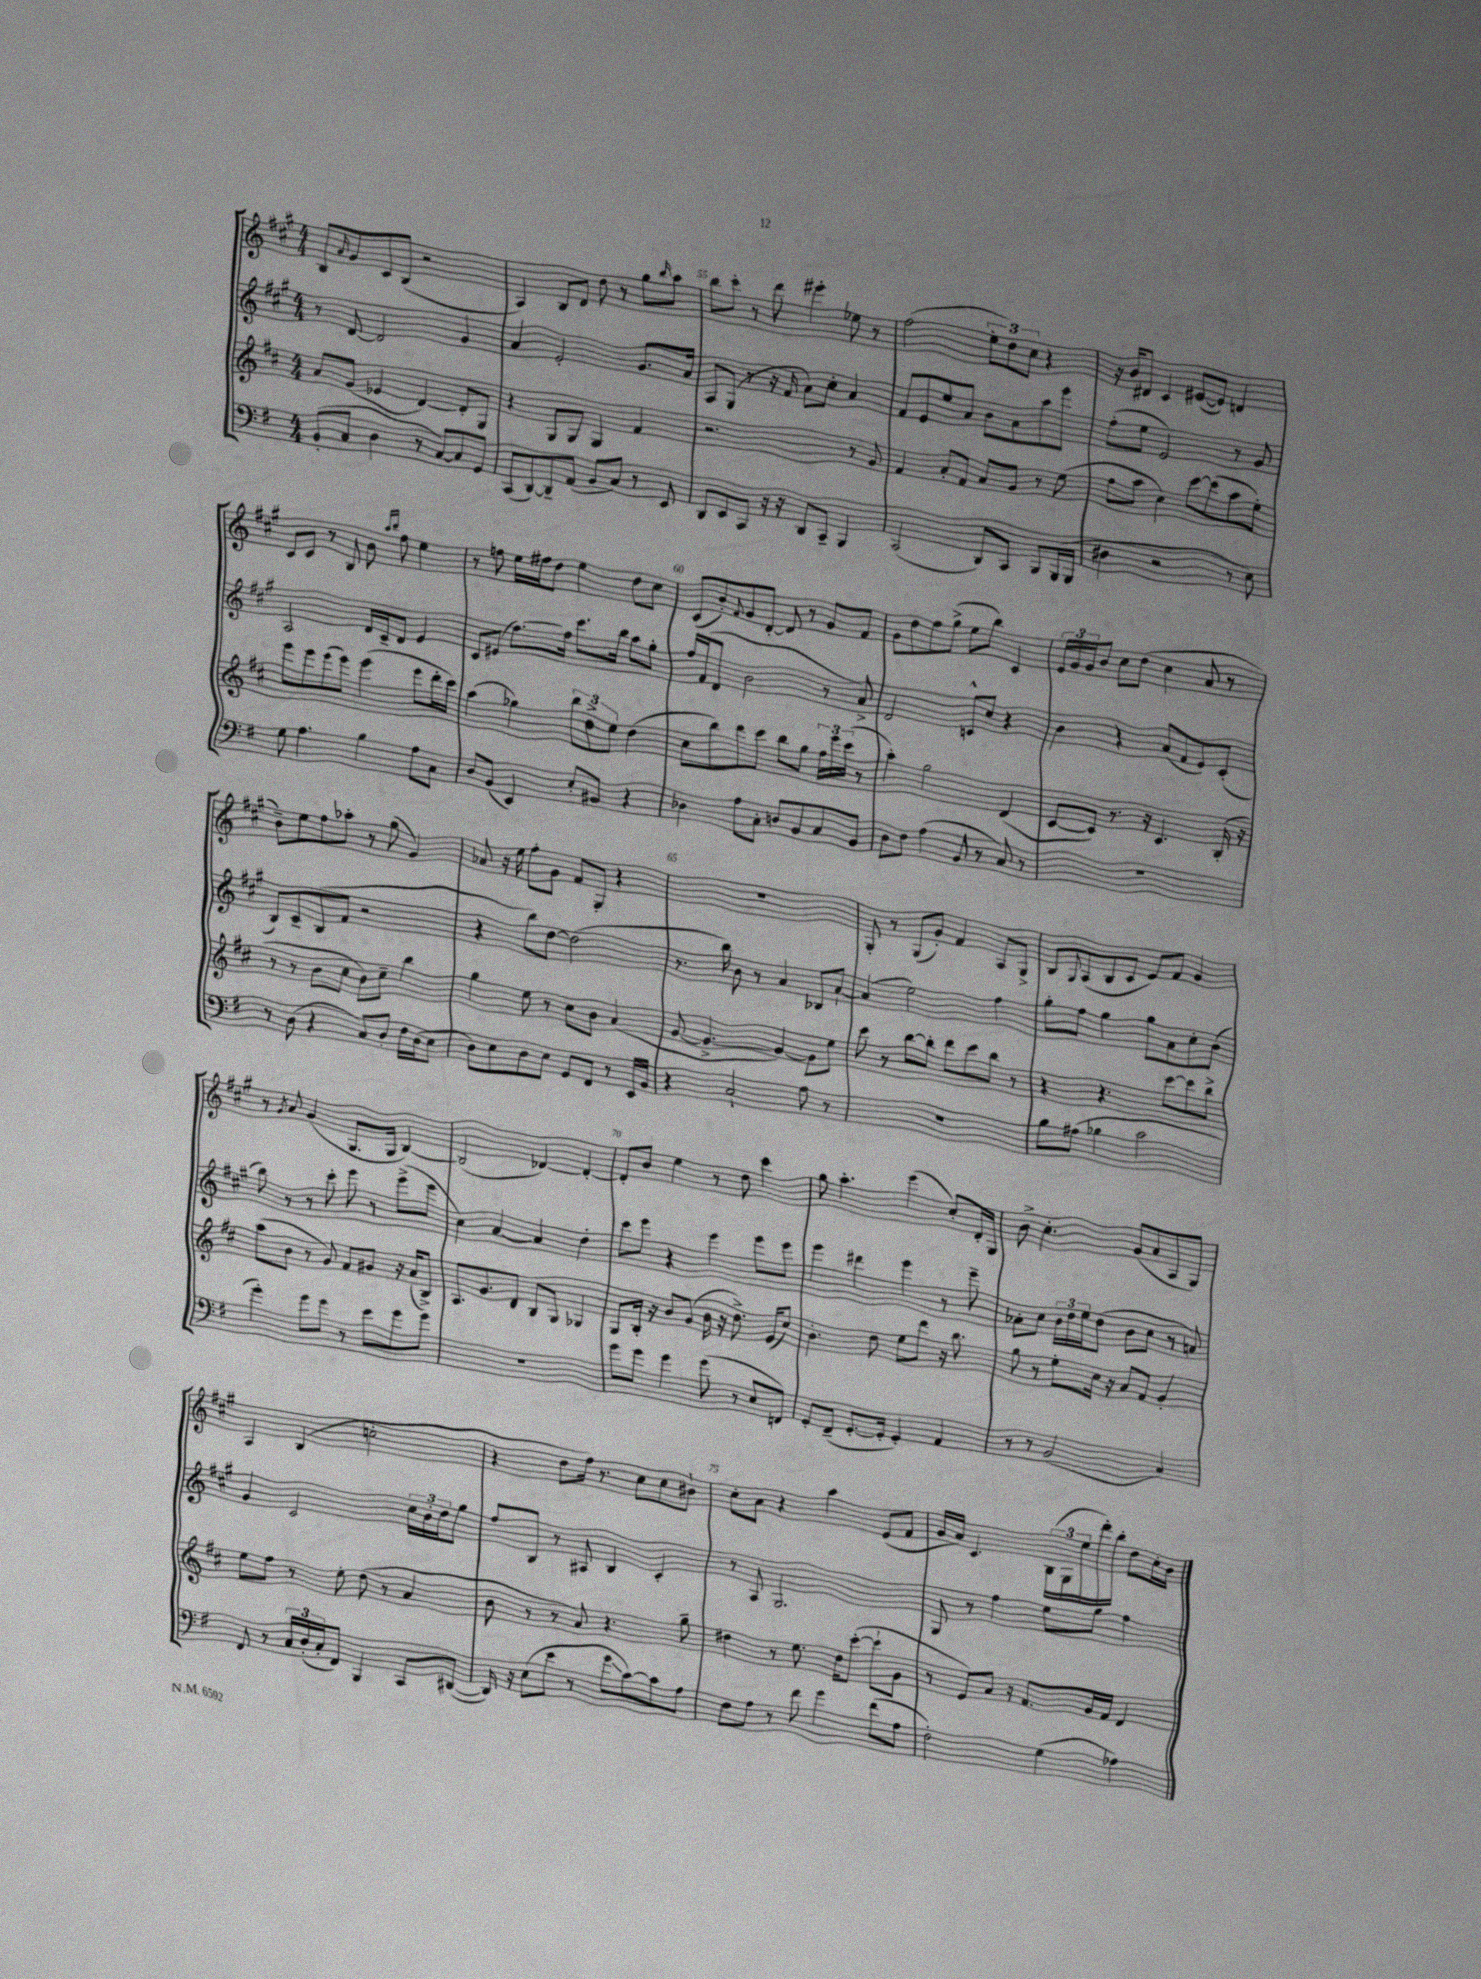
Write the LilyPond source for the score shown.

<<
\new StaffGroup <<
\new Staff = "s0" {
    \clef treble \key a \major \numericTimeSignature \time 4/4
    b8 \grace { a'16 } gis'8 cis'8 b8( r2 |
    a4) b8 d'8 d''8 r8 gis''8 \grace { b''16 } a''8 |
    b''8 cis'''8-. r8 d'''8 eis'''4-. ees''8 r8 |
    fis''2( \tuplet 3/2 { e''8-. d''8) cis''8 } r4 |
    r16 b'16 dis'8 cis'4 eis'8~( eis'8) d'4 |
    cis'8 cis'8 r8 b8 b'8 \grace { a''16 b''16 } fis''8 e''4 |
    r8 f''8 e''16 fis''16 d''8 e''4 d''8 cis''8 |
    cis'8( b'8-.) \appoggiatura { fis'8 } gis'8 d'8~-. d'8 r8 gis'8 fis'8 |
    gis'8 d''8 fis''8 gis''8->( e''8 b''8) cis'4 |
    \tuplet 3/2 { e'16 gis'16 gis'16 } b'8 cis''8 d''8( cis''4 a'8 r8 |
    b'8--) e''8 fis''8 aes''8-. r8 gis''8( gis'4) |
    aes'8 r16 e''16 fis''8-. gis'8 fis'8 gis8-. r4 |
    R1 |
    gis8-. r8 gis8( gis'8-.) fis'4 a8 gis8-> |
    b8 \appoggiatura { gis8 } a8( b8 cis'8 e'8) fis'8 gis'4 |
    r8 \acciaccatura { gis'8 } a'8 gis'4( gis8. gis16 b4~) |
    b2( des'4~) des'4~-. |
    des'8-. b'8 e''4 r8 d''8 cis'''4 |
    gis''8 a''4.-. e'''4( cis''8-.) d'16-. gis16 |
    b'8-> cis''4.-. gis'8( a'8 a8 gis8) |
    a4 b4( c''2-. |
    r4 d''8 fis''16) r8. cis''8 cis''8 bis'8-! |
    cis''8-. a'8 r4 a''4 e'8( fis'8 |
    gis'16 a'16) cis'4. \tuplet 3/2 { b16( gis16 e''16 } d'''16-.) b''16-. d''8 cis''16-. b'16 \bar "|." |
}
\new Staff = "s1" {
    \clef treble \key a \major \numericTimeSignature \time 4/4
    r8 d'8~ d'2 gis'4 |
    a'4 e'2-. gis'8. a'16 |
    a8 gis8( r8 r16 fis'16 a'8) cis''8-. a'4 |
    fis'8 e'8 e''8 a'8 b'8 a'8 a''8 e'''8 |
    fis''8-.( e''8 e'2) r8 gis'8 |
    a2 d'16 cis'16-- d'8 e'4 |
    cis'8 eis'8( fis''8.~) fis''16 cis'''8. b''16 a''8 gis''8-. |
    fis''16 fis'16( d'8 b'2 r8 a'8->) |
    d'2 c'8-^ cis''8 r4 |
    b'4 r4 a'8( fis'8 e'8) cis'8-.( |
    b8) cis'8-- b8( fis'8 r2 |
    r4 b''8) d''8~ d''2( |
    r8. b''16) b'8 r8 a'4 bes8 a'8~-! |
    a'4( e''2) fis''4 |
    gis''8-. fis''8 gis''4 gis''8 a'8 cis''8-. b'8( |
    b''8) r8 r8 cis'''8-. e'''8 r8 e'''8->( e'''8 |
    cis''4) a'4~ a'4 d''4-. |
    cis'''8 e'''8 r4 e'''4 e'''8 e'''8 |
    e'''4 dis'''4 e'''4 r8 e'''8-- |
    aes'8-. cis''8 \tuplet 3/2 { b'16 d''16 e''16 } d''8( b'8 cis''8 r8 a'8) |
    gis'4 cis'2 \tuplet 3/2 { cis''16 b'16-. d''16 } gis''8 |
    fis''8 b8 r8 ais8 b4 cis'4-. |
    r8 a8 gis2. |
    gis8 r8 fis''4 e''8 gis''8 fis''4 \bar "|." |
}
\new Staff = "s2" {
    \clef treble \key d \major \numericTimeSignature \time 4/4
    a'8 g'8( ees'4 d'4~) d'8-. g8 |
    r4 g8 g8 g4 fis'4 |
    r2. r8 g'8 |
    fis'4 a'8-. fis'8 a'8 g'8 r8 e''8( |
    fis''8 a''8 cis''4) cis'''8~ cis'''8( a''8 e''8-.) |
    e'''8 e'''8 e'''8( e'''8) e'''4( e'''8 d'''16-. cis'''16) |
    a''4( ges''4) \tuplet 3/2 { b''8 d''8-> e''8 } d''4( |
    cis''8 b''8) d'''8 cis'''8 b''8 g''8 \tuplet 3/2 { fis''16 e'''16 cis'''16( } r8 |
    a''4-.) g''2 d'4( |
    cis'8~ cis'8) r8. r16 cis'4. b16-.( r16 |
    r8 r8 b'8 cis''8 b'8) cis''8-- b''4 |
    g''4 e''8 r8 cis''8 b'8 a'4( |
    g'8~ g'4.~-> g'4~) g'8 e''8 |
    cis'''8 r8 b''8~ b''8-. d'''8 cis'''8 b''8 r8 |
    r4 r4. cis'''8~ cis'''8 b''8-> |
    a''8( b'8 r8 g'8) fis'8 gis'8 r16 a'16( b8->) |
    a8. g'8. d'8 b8 g8 ges4 |
    g8 b16-. r16 b'8 g'8( b'16 r16 d''8.->) e'16( cis''8) |
    b'4.-. d''8 e''8 d'''8 r16 b''8. |
    g''8 r8 e''8-. cis''16 r16 a'8 fis'8 g'4-. |
    e''8 fis''8 r8 e''8-. d''8( r8 a'4 |
    b'8 r8 r8 a'8) r4. g''8-- |
    dis''4 r8 e''8. dis''16 cis'''8~-.( cis'''8-! g'8 |
    r8 e'8) a'8 r16 fis'8. g'16 fis'16 d'4 \bar "|." |
}
\new Staff = "s3" {
    \clef bass \key g \major \numericTimeSignature \time 4/4
    b,8-.( c8 d4 r8 c8~) c8 g,8 |
    c,8( d,8~) d,8-- a,8( b,8 c8) r8 e,8 |
    d,8 e,8 c,8 r16 r16 d,8 c,8-- b,,4 |
    c,2( d,8) c,8 b,,8 b,,16( b,,16 |
    dis4 r2 r8 e8) |
    g8 a4. b4 a8 c8 |
    d8 b,8( e,4) e8-. bis,8 r4 |
    des4 a8 c8-. d8 b,8 c8 b,8 |
    d8 fis8 a4( b,8 r8 c8) r8 |
    R1 |
    r8 d8( r4 c8) d8-. fis16 d16( e8 |
    d8) e8 d8 e8 g,8 fis,8 r8 e,16 b,16 |
    r4 c2-! a8 r8 |
    R1 |
    b8 ais8( bes4 c'2 |
    g'4-.) g'8 g'8 r8 e'8 g'8 g'8 |
    r1 |
    g'8 g'8 g'4 g'8( r8 e8 f,8) |
    g,8-. fis,8--( g,8.~-. g,16-. g,4-.) a,4 |
    r8 r8 b,2( c4) |
    fis,8 r8 \tuplet 3/2 { c16 d16-.( c16-. } fis,8) b,,4 c,8 dis,8~( |
    dis,16) r16 e8( e'8 r8 g'8\glissando c'8~) c'8 a8 |
    fis8 a8 r8 fis'8 g'4 fis'8( a8 |
    fis2-.) g4( aes4) \bar "|." |
}
>>
>>
\layout { \context { \Score currentBarNumber = #53 \override BarNumber.break-visibility = ##(#f #t #t) barNumberVisibility = #(every-nth-bar-number-visible 5) } }
